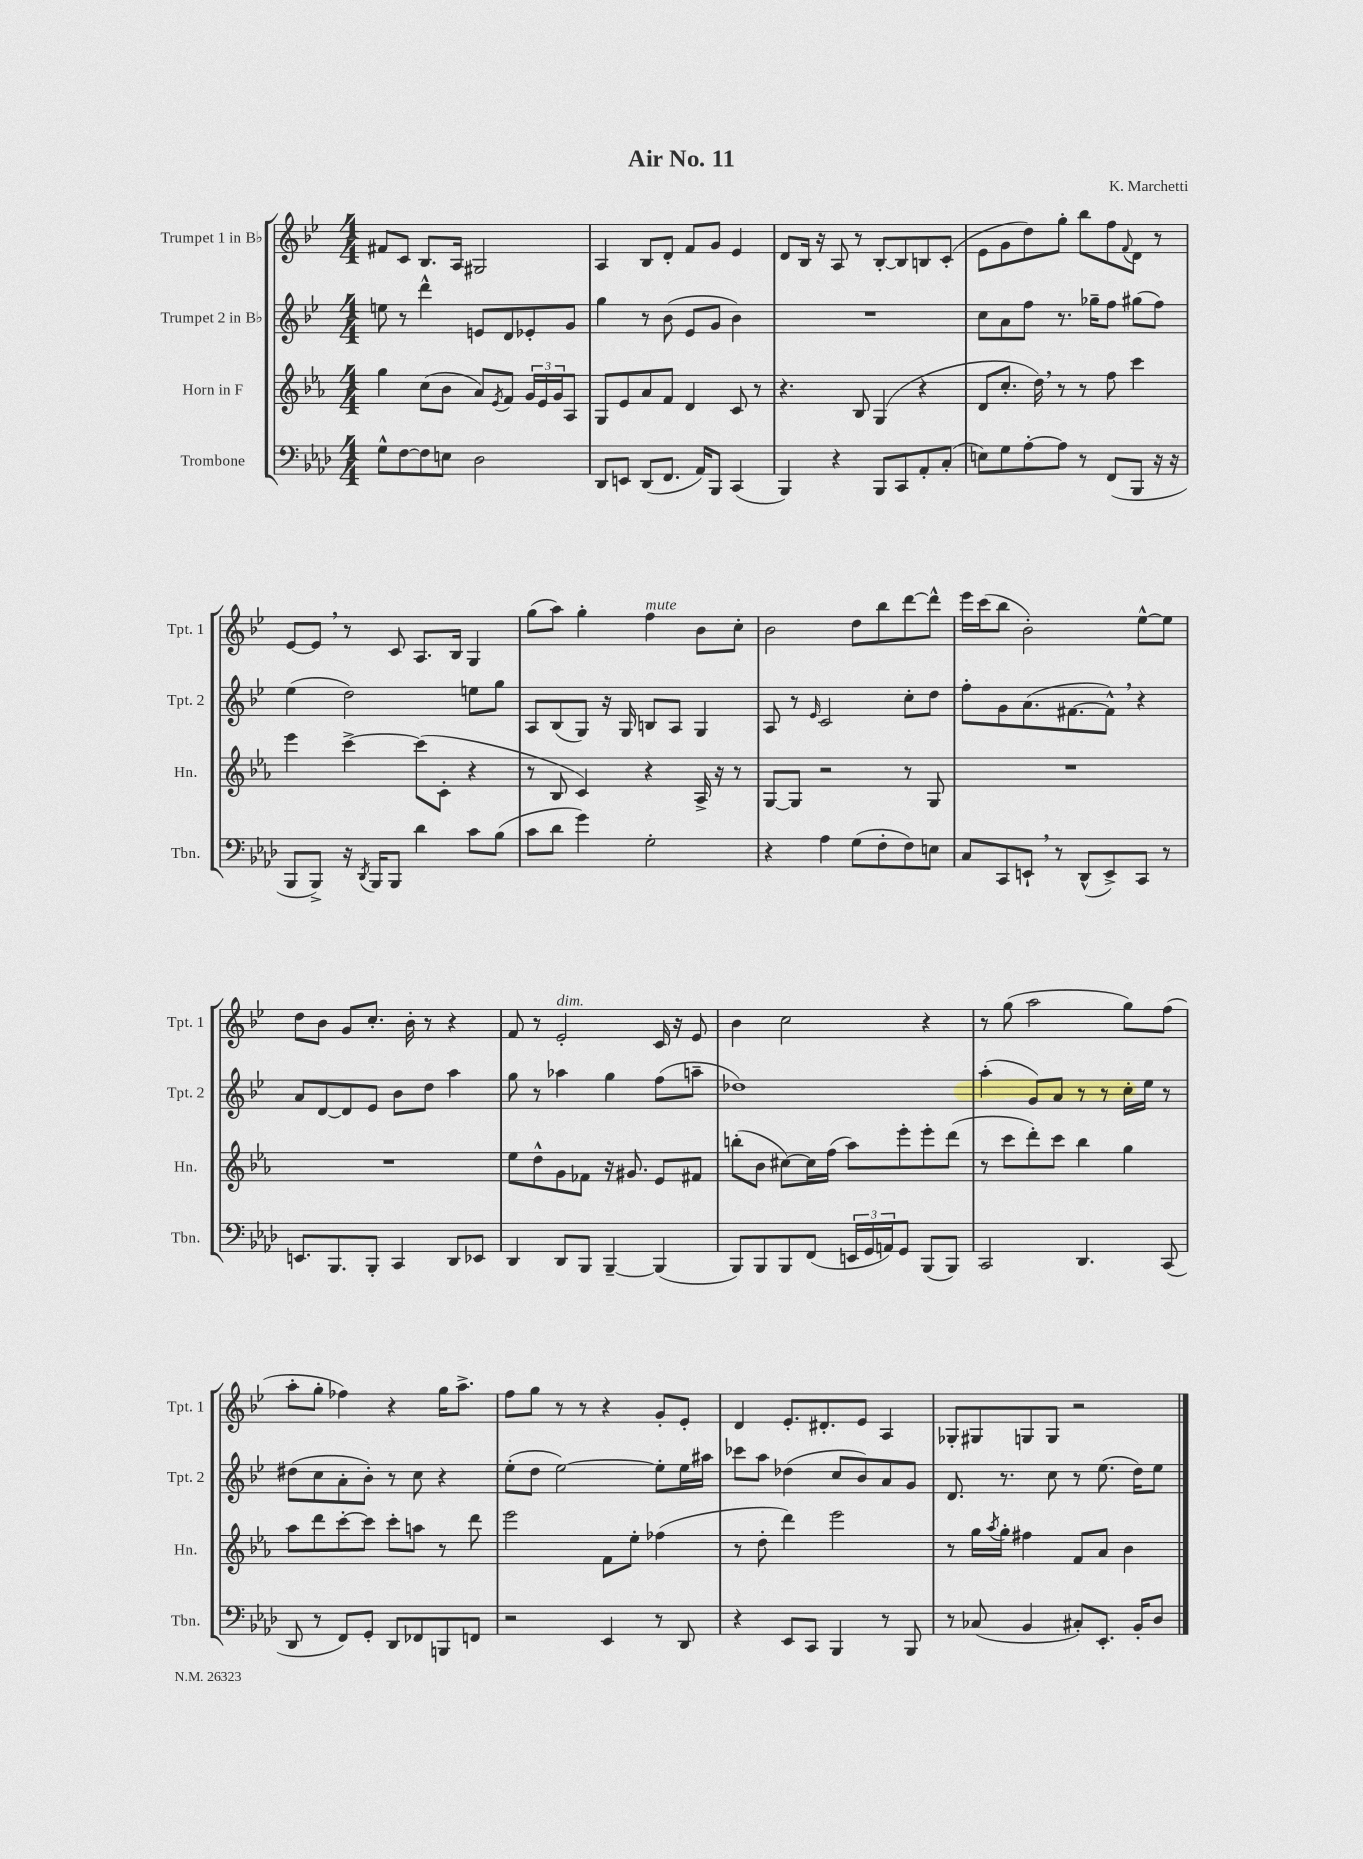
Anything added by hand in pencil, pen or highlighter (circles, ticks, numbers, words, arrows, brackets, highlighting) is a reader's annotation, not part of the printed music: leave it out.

**kern	**kern	**kern	**kern
*part4	*part3	*part2	*part1
*staff4	*staff3	*staff2	*staff1
*I"Trombone	*I"Horn in F	*I"Trumpet 2 in B♭	*I"Trumpet 1 in B♭
*I'Tbn.	*I'Hn.	*I'Tpt. 2	*I'Tpt. 1
*clefF4	*clefG2	*clefG2	*clefG2
*k[b-e-a-d-]	*k[b-e-a-]	*k[b-e-]	*k[b-e-]
*M4/4	*M4/4	*M4/4	*M4/4
=1	=1	=1	=1
8G^^\L	4gg\	8een\	8f#X/L
[8F\	.	8r	8c/J
8F\]	(8cc\L	4ddd^^\	8.B-/L
8En\J	8b-\J	.	.
.	.	.	16A/Jk
2D-\	8a-/L)	8en/L	2G#X/
.	8qe-/	.	.
.	8f/J	8d/	.
.	24g/LL	8e-X'/	.
.	24e-/	.	.
.	24g/J	.	.
.	8A-/J	8g/J	.
=2	=2	=2	=2
8DD-/L	8G/L	4gg\	4A/
8EEn/J	8e-/	.	.
(8DD-/L	8a-/	8r	8B-/L
8.FF/J	8f/J	(8b-\	8d'/J
.	4d/	8e-/L	8f/L
16AA-/KL)	.	.	.
8BBB-/J	.	8g/J	8g/J
(4CC/	8c/	4b-\)	4e-/
.	8r	.	.
=3	=3	=3	=3
4BBB-/)	4.r	1r	8d/L
.	.	.	16B-/Jk
.	.	.	16r
4r	.	.	8A/
.	8B-/	.	8r
8BBB-/L	(4G/	.	[8B-'/L
8CC/	.	.	8B-/]
8AA-'/	4r	.	8Bn/
(8C'/J	.	.	(8c'/J
=4	=4	=4	=4
8En\L)	8d/L	8cc\L	8e-\L
8G\	8.cc'/J	8a\	8g\
[8A-'\	.	8ff\J	8dd\)
.	16dd,\)	.	.
8A-\J]	8r	8.r	8gg'\J
8r	8r	.	8bb-\L
.	.	16gg-X~\KL	.
(8FF/L	8ff\	8ff\J	8ff\
.	.	.	8qqf/
8BBB-/J	4ccc\	(8gg#X\L	8d\J
16r	.	8ff\J)	8r
16r	.	.	.
!!LO:LB:g=z
=5	=5	=5	=5
8BBB-/L	4eee-\	(4ee-\	[8e-/L
8BBB-^/J)	.	.	8e-,/J]
16r	[4ccc^\	2dd\)	8r
8qDD-/	.	.	.
16BBB-/KL	.	.	.
8BBB-/J	.	.	8c/
4d-\	(8ccc\L]	.	8.A/L
.	8c'\J	.	.
.	.	.	16B-/Jk
8c\L	4r	8een\L	4G/
(8B-\J	.	8gg\J	.
=6	=6	=6	=6
8c\L	8r	8A/L	(8gg\L
8d-\J	8B-/	(8B-/	8aa\J)
4g\)	4c/)	8G/J)	4gg'\
.	.	16r	.
.	.	16G/	.
!	!	!	!LO:TX:a:i:t=mute
2G'\	4r	8Bn/L	4ff\
.	.	8A/J	.
.	16A-^/	4G/	8b-\L
.	16r	.	.
.	8r	.	8cc'\J
=7	=7	=7	=7
4r	[8G/L	8A/	2b-\
.	8G/J]	8r	.
.	.	16qqe-/	.
4A-\	2r	2c/	.
(8G\L	.	.	8dd\L
8F'\	.	.	8bb-\
8F\)	8r	8cc'\L	[8ddd\
8En\J	8G/	8dd\J	8ddd^^\J]
=8	=8	=8	=8
8C/L	1r	8ff'\L	16eee-\LL
.	.	.	(16ccc\J
8CC/	.	8g\	8bb-\J
8EEn`,/J	.	(8.a\	2b-'\)
8r	.	.	.
.	.	[8.f#X\	.
(8DD-^^/L	.	.	.
8EE^/)	.	8f#^^,\J])	.
8CC/J	.	4r	[8ee-^^\L
8r	.	.	8ee-\J]
!!LO:LB:g=z
=9	=9	=9	=9
8.EEn/L	1r	8a/L	8dd\L
.	.	[8d/	8b-\J
8.BBB-/	.	.	.
.	.	8d/]	8g/L
8BBB-'/J	.	8e-/J	8.cc'/J
4CC/	.	8b-\L	.
.	.	.	16b-'\
.	.	8dd\J	8r
8DD-/L	.	4aa\	4r
8EE-X/J	.	.	.
=10	=10	=10	=10
4DD-/	8ee-\L	8gg\	8f/
.	8dd^^\	8r	8r
!	!	!	!LO:TX:a:i:t=dim.
8DD-/L	8g\	4aa-X\	2e-'/
8BBB-/J	8f-X\J	.	.
[4BBB-~/	16r	4gg\	.
.	8.g#X/	.	.
(4BBB-/]	8e-/L	(8ff\L	16c/
.	.	.	16r
.	8f#X/J	8aan~\J	8e-/
=11	=11	=11	=11
8BBB-/L)	(8bbn'\L	1dd-X)	4b-\
8BBB-/	8b-\J	.	.
8BBB-/	[8cc#X\L)	.	2cc\
(8FF/J	16cc#\L]	.	.
.	(16ff\JJ	.	.
24EEn/LL	8aa-\L)	.	.
24GG/	.	.	.
24AAn/J)	.	.	.
8GG/J	8eee-'\	.	.
(8BBB-/L	8eee-'\	.	4r
8BBB-/J)	(8ddd\J	.	.
=12	=12	=12	=12
2CC/	8r	(4aa'\	8r
.	8ccc\L	.	(8gg\
.	8ddd'\)	8g/L)	2aa\
.	8ccc\J	8a/J	.
4.DD-/	4bb-\	8r	.
.	.	8r	.
.	4gg\	16cc'\LL	8gg\L)
.	.	16ee-\JJ	.
(8CC/	.	8r	(8ff\J
!!LO:LB:g=z
=13	=13	=13	=13
8DD-/	8aa-\L	(8dd#X\L	8aa'\L
8r	8ddd\	8cc\	8gg'\J
8FF/L)	[8ccc'\	8a'\	4ff-X\)
8GG'/J	8ccc\J]	8b-'\J)	.
8DD-/L	8ccc'\L	8r	4r
8FF-X/	8aan\J	8cc\	.
8BBBn/	8r	4r	16gg\KL
.	.	.	8.aa^\J
8FFn/J	8ddd\	.	.
=14	=14	=14	=14
2r	2eee-\	(8ee-'\L	8ff\L
.	.	8dd\J	8gg\J
.	.	[2ee-\)	8r
.	.	.	8r
4EE-/	8f\L	.	4r
.	8ee-'\J	.	.
8r	(4ff-X\	8ee-'\L]	8g'/L
8DD-/	.	16ee-\L	8e-'/J
.	.	16aa#X\JJ	.
=15	=15	=15	=15
4r	8r	8ccc-X\L	4d/
.	8dd'\	8aa\J	.
8EE-/L	4ddd\)	(4dd-X\	8.e-'/L
8CC/J	.	.	.
.	.	.	8.d#X'/
4BBB-/	2eee-\	8cc/L	.
.	.	8b-/)	8e-/J
8r	.	8a/	4A/
8BBB-/	.	8g/J	.
=16	=16	=16	=16
8r	8r	8.d/	8G-X'/L
(8C-X/	16gg\LL	.	8G#X/
.	8qaa-/	.	.
.	16gg'\JJ	8.r	.
4BB-/	4ff#X\	.	8Gn/
.	.	8cc\	8G/J
8C#X'/L)	8f/L	8r	2r
8.EE-'/J	8a-/J	(8.ee-\	.
.	4b-\	.	.
16BB-'/KL	.	16dd\KL)	.
8D-/J	.	8ee-\J	.
==	==	==	==
*-	*-	*-	*-
